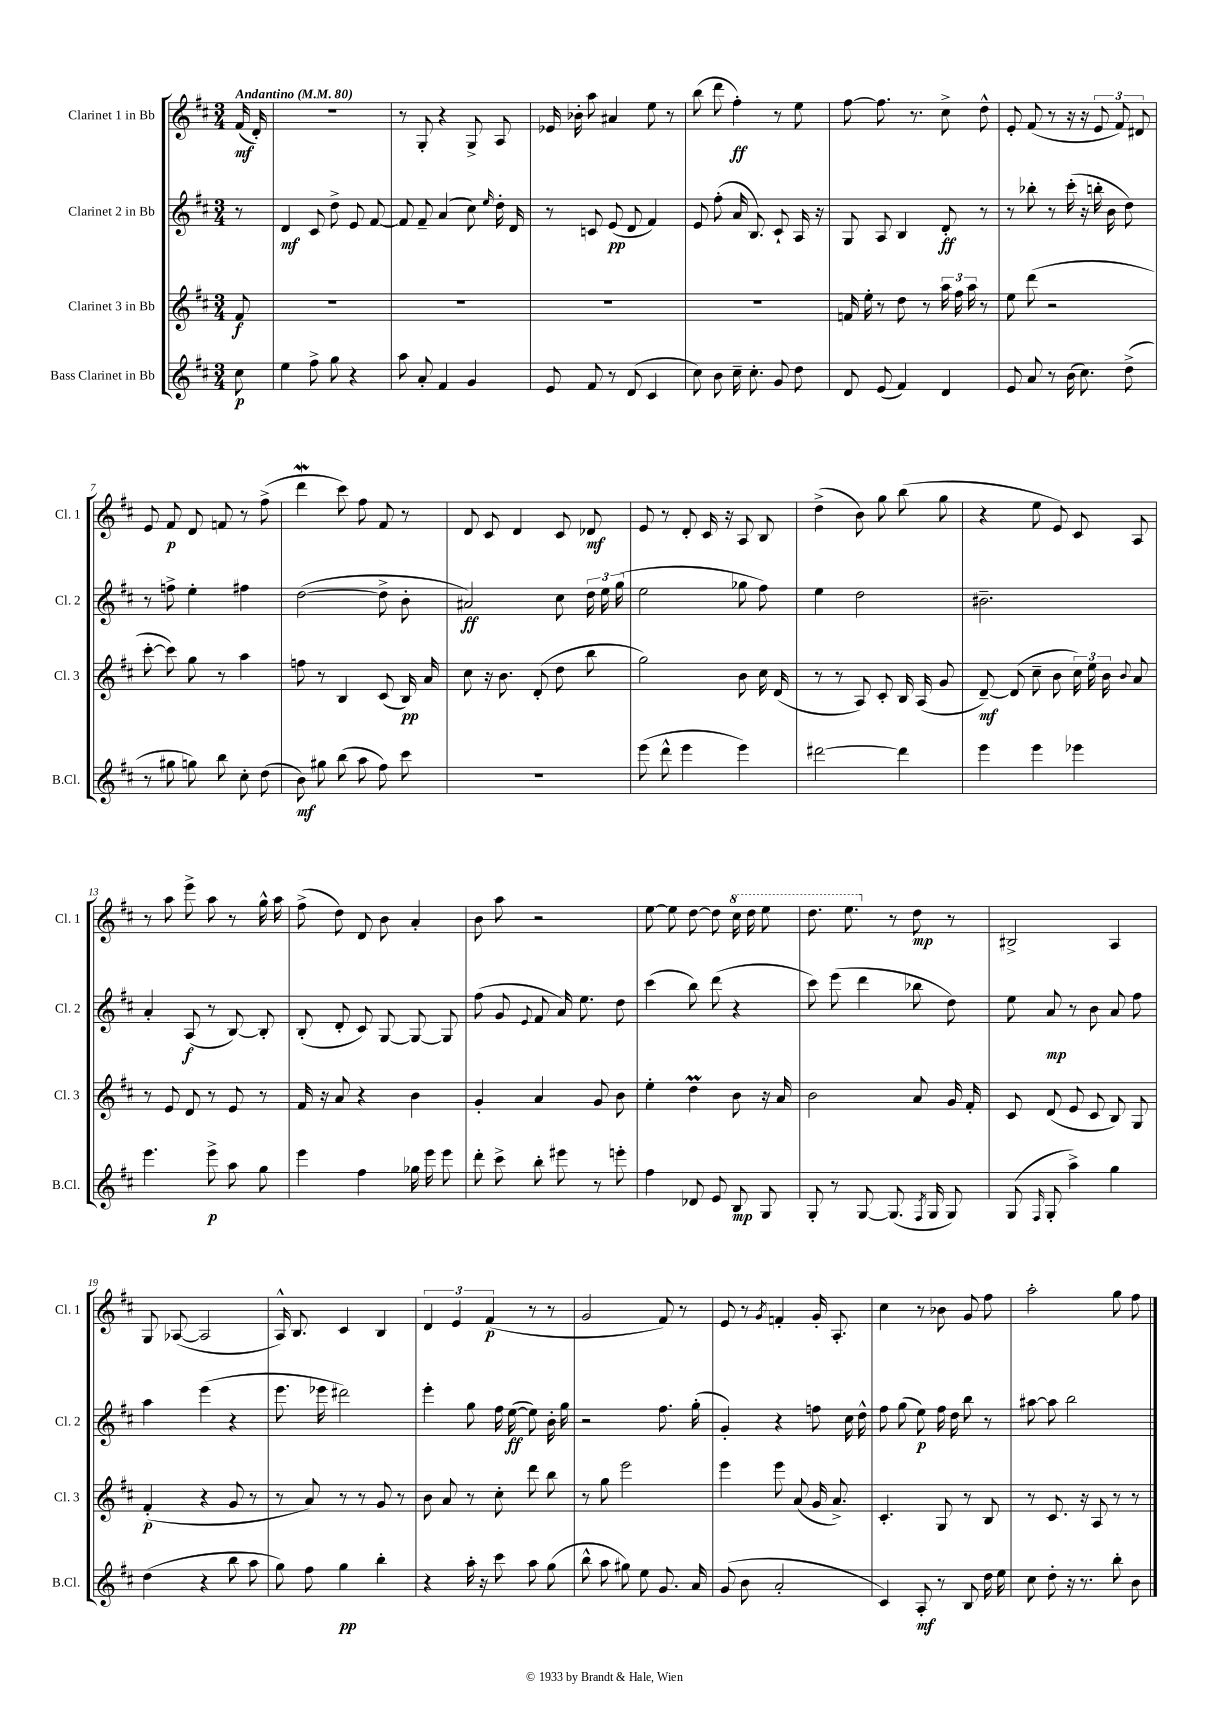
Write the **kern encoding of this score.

**kern	**dynam	**kern	**dynam	**kern	**dynam	**kern	**dynam
*part4	*part4	*part3	*part3	*part2	*part2	*part1	*part1
*staff4	*staff4	*staff3	*staff3	*staff2	*staff2	*staff1	*staff1
*I"Bass Clarinet in Bb	*	*I"Clarinet 3 in Bb	*	*I"Clarinet 2 in Bb	*	*I"Clarinet 1 in Bb	*
*I'B.Cl.	*	*I'Cl. 3	*	*I'Cl. 2	*	*I'Cl. 1	*
*clefG2	*	*clefG2	*	*clefG2	*	*clefG2	*
*k[f#c#]	*	*k[f#c#]	*	*k[f#c#]	*	*k[f#c#]	*
*M3/4	*	*M3/4	*	*M3/4	*	*M3/4	*
*MM80	*	*MM80	*	*MM80	*	*MM80	*
=	=	=	=	=	=	=	=
!	!	!	!	!	!	!LO:TX:a:B:t=Andantino	!
8cc#\	p	8f#/	f	8r	.	(16f#/	mf
.	.	.	.	.	.	16d'/)	.
=1	=1	=1	=1	=1	=1	=1	=1
4ee\	.	2.r	.	4d/	mf	2.r	.
8ff#^\	.	.	.	8c#/	.	.	.
8gg\	.	.	.	8dd^\	.	.	.
4r	.	.	.	8e/	.	.	.
.	.	.	.	[8f#/	.	.	.
=2	=2	=2	=2	=2	=2	=2	=2
8aa\	.	2.r	.	8f#/]	.	8r	.
8a'/	.	.	.	8f#~/	.	8G'/	.
4f#/	.	.	.	(4a/	.	4r	.
4g/	.	.	.	8cc#\)	.	8G^/	.
.	.	.	.	16qqee/	.	.	.
.	.	.	.	16dd'\	.	8A/	.
.	.	.	.	16d/	.	.	.
=3	=3	=3	=3	=3	=3	=3	=3
8e/	.	2.r	.	8r	.	16e-X/	.
.	.	.	.	.	.	16b-X'\	.
8f#/	.	.	.	8cn/	.	8aa\	.
8r	.	.	.	(8e/	pp	4a#X/	.
(8d/	.	.	.	8d/	.	.	.
4c#/	.	.	.	4f#/)	.	8ee\	.
.	.	.	.	.	.	8r	.
=4	=4	=4	=4	=4	=4	=4	=4
8cc#\)	.	2.r	.	8e/	.	(8bb\	.
8b\	.	.	.	(8ff#'\	.	8ddd\	.
16cc#~\	.	.	.	16a/	.	4ff#'\)	ff
8.cc#'\	.	.	.	8.B/)	.	.	.
8g/	.	.	.	8c#`/	.	8r	.
8dd\	.	.	.	16A/	.	8ee\	.
.	.	.	.	16r	.	.	.
=5	=5	=5	=5	=5	=5	=5	=5
8d/	.	16fn/	.	8G/	.	[8ff#\	.
.	.	16ee'\	.	.	.	.	.
(8e/	.	8r	.	8A/	.	8.ff#\]	.
4f#/)	.	8dd\	.	4B/	.	.	.
.	.	.	.	.	.	8.r	.
.	.	8r	.	.	.	.	.
4d/	.	24aa\	.	8d'/	ff	8cc#^\	.
.	.	24ff#\	.	.	.	.	.
.	.	24aa\	.	.	.	.	.
.	.	8r	.	8r	.	8dd^^\	.
=6	=6	=6	=6	=6	=6	=6	=6
8e/	.	8ee\	.	8r	.	8e'/	.
8a/	.	(8ddd\	.	8bb-X'\	.	(8f#/	.
8r	.	2r	.	8r	.	8r	.
(16b\	.	.	.	(16ccc#'\	.	16r	.
8.cc#\)	.	.	.	16r	.	16r	.
.	.	.	.	16bbn'\	.	12e/	.
.	.	.	.	16b\	.	.	.
.	.	.	.	.	.	12f#/)	.
(8dd^\	.	.	.	8dd\)	.	.	.
.	.	.	.	.	.	12d#X/	.
!!LO:LB:g=z
=7	=7	=7	=7	=7	=7	=7	=7
8r	.	[8ccc#'\	.	8r	.	8e/	.
8gg#X\	.	8ccc#\])	.	8ffn^\	.	8f#/	p
8ggn\)	.	8gg\	.	4ee'\	.	8d/	.
8bb\	.	8r	.	.	.	8fn/	.
8cc#'\	.	4aa\	.	4ff#X\	.	8r	.
(8dd\	.	.	.	.	.	(8ff#^\	.
=8	=8	=8	=8	=8	=8	=8	=8
8b\)	mf	8ffn\	.	([2dd\	.	4dddw\	.
8gg#X\	.	8r	.	.	.	.	.
(8bb\	.	4B/	.	.	.	8ccc#\)	.
8aa\	.	.	.	.	.	8ff#\	.
8ff#\)	.	(8c#/	.	8dd^\]	.	8f#/	.
8ccc#\	.	16B/)	pp	8b'\	.	8r	.
.	.	16a/	.	.	.	.	.
=9	=9	=9	=9	=9	=9	=9	=9
2.r	.	8cc#\	.	2a#X/)	ff	8d/	.
.	.	16r	.	.	.	8c#/	.
.	.	8.b\	.	.	.	.	.
.	.	.	.	.	.	4d/	.
.	.	(8d'/	.	.	.	.	.
.	.	8dd\	.	8cc#\	.	8c#/	.
.	.	8bb\	.	24dd\	.	8d-X/	mf
.	.	.	.	24ee\	.	.	.
.	.	.	.	(24gg\	.	.	.
=10	=10	=10	=10	=10	=10	=10	=10
(8eee\	.	2gg\)	.	2ee\	.	8e/	.
8ddd^^\	.	.	.	.	.	8r	.
4eee\	.	.	.	.	.	8d'/	.
.	.	.	.	.	.	16c#/	.
.	.	.	.	.	.	16r	.
4eee\)	.	8b\	.	8gg-X\	.	8A/	.
.	.	16cc#\	.	8ff#\)	.	8B/	.
.	.	(16d/	.	.	.	.	.
=11	=11	=11	=11	=11	=11	=11	=11
[2ddd#X\	.	8r	.	4ee\	.	(4dd^\	.
.	.	8r	.	.	.	.	.
.	.	8A/)	.	2dd\	.	8b\)	.
.	.	8c#'/	.	.	.	8gg\	.
4ddd#\]	.	16B/	.	.	.	(8bb\	.
.	.	(16A/	.	.	.	.	.
.	.	8g/	.	.	.	8gg\	.
=12	=12	=12	=12	=12	=12	=12	=12
4eee\	.	[8d~/)	mf	2.b#X~\	.	4r	.
.	.	(8d/]	.	.	.	.	.
4eee\	.	8cc#~\	.	.	.	8ee\	.
.	.	8b\	.	.	.	8e/)	.
4eee-X\	.	24cc#\)	.	.	.	8c#/	.
.	.	24ee\	.	.	.	.	.
.	.	24b\	.	.	.	.	.
.	.	8qqb/	.	.	.	.	.
.	.	8a/	.	.	.	8A/	.
!!LO:LB:g=z
=13	=13	=13	=13	=13	=13	=13	=13
4.eee\	.	8r	.	4a'/	.	8r	.
.	.	8e/	.	.	.	8aa\	.
.	.	8d/	.	(8A/	f	8eee^\	.
8eee^\	p	8r	.	8r	.	8aa\	.
8aa\	.	8e/	.	[8B/)	.	8r	.
8gg\	.	8r	.	8B'/]	.	16gg^^\	.
.	.	.	.	.	.	16aa\	.
=14	=14	=14	=14	=14	=14	=14	=14
4eee\	.	16f#/	.	(8B'/	.	(8ff#^\	.
.	.	16r	.	.	.	.	.
.	.	8a/	.	8d'/	.	8dd\)	.
4ff#\	.	4r	.	8c#/)	.	8d/	.
.	.	.	.	[8G/	.	8b\	.
16gg-X\	.	4b\	.	8G/_	.	4a'/	.
16eee\	.	.	.	.	.	.	.
8eee\	.	.	.	8G/]	.	.	.
=15	=15	=15	=15	=15	=15	=15	=15
8ddd'\	.	4g'/	.	(8ff#\	.	8b\	.
8ccc#^\	.	.	.	8g/	.	8aa\	.
.	.	.	.	8qqe/	.	.	.
8bb'\	.	4a/	.	8f#/	.	2r	.
8eee#X\	.	.	.	16a/)	.	.	.
.	.	.	.	8.ee\	.	.	.
8r	.	8g/	.	.	.	.	.
8eeen'\	.	8b\	.	8dd\	.	.	.
=16	=16	=16	=16	=16	=16	=16	=16
4ff#\	.	4ee'\	.	(4ccc#\	.	[8ee\	.
.	.	.	.	.	.	8ee\]	.
8d-X/	.	4ddM\	.	8bb\)	.	[8dd\	.
8e/	.	.	.	(8ddd\	.	8dd\]	.
*	*	*	*	*	*	*8va	*
8B/	mp	8b\	.	4r	.	16ccc#\	.
.	.	.	.	.	.	16ddd\	.
8G/	.	16r	.	.	.	8eee\	.
.	.	16a/	.	.	.	.	.
=17	=17	=17	=17	=17	=17	=17	=17
8G'/	.	2b\	.	8ccc#\)	.	8.ddd\	.
8r	.	.	.	(8eee\	.	.	.
.	.	.	.	.	.	8.eee\	.
[8G/	.	.	.	4ddd\	.	.	.
*	*	*	*	*	*	*X8va	*
(8.G/]	.	.	.	.	.	8r	.
.	.	8a/	.	8bb-X\	.	8dd\	mp
8qF#/	.	.	.	.	.	.	.
16G/	.	.	.	.	.	.	.
8G/)	.	16g/	.	8dd\)	.	8r	.
.	.	16f#'/	.	.	.	.	.
=18	=18	=18	=18	=18	=18	=18	=18
(8G/	.	8c#/	.	8ee\	.	2B#X^/	.
16qqF#/	.	.	.	.	.	.	.
8G'/	.	(8d/	.	8a/	mp	.	.
4aa^\)	.	8e/	.	8r	.	.	.
.	.	8c#/	.	8b\	.	.	.
4gg\	.	8B/)	.	8a/	.	4A/	.
.	.	8G/	.	8ff#\	.	.	.
!!LO:LB:g=z
=19	=19	=19	=19	=19	=19	=19	=19
(4dd\	.	(4f#'/	p	4aa\	.	8G/	.
.	.	.	.	.	.	([8A-X/	.
4r	.	4r	.	(4eee\	.	2A-/]	.
8bb\	.	8g/	.	4r	.	.	.
8aa\	.	8r	.	.	.	.	.
=20	=20	=20	=20	=20	=20	=20	=20
8gg\)	.	8r	.	8.eee\	.	16A^^/)	.
.	.	.	.	.	.	8.B/	.
8ff#\	.	8a/)	.	.	.	.	.
.	.	.	.	16eee-X\	.	.	.
4gg\	pp	8r	.	2ddd#X\)	.	4c#/	.
.	.	8r	.	.	.	.	.
4bb'\	.	8g/	.	.	.	4B/	.
.	.	8r	.	.	.	.	.
=21	=21	=21	=21	=21	=21	=21	=21
4r	.	8b\	.	4eee'\	.	6d/	.
.	.	8a/	.	.	.	.	.
.	.	.	.	.	.	6e/	.
16aa'\	.	8r	.	8gg\	.	.	.
16r	.	.	.	.	.	.	.
.	.	.	.	.	.	(6f#/	p
8ccc#\	.	8cc#'\	.	16ff#\	.	.	.
.	.	.	.	([16ee\	ff	.	.
8aa\	.	8ddd\	.	8ee\])	.	8r	.
(8gg\	.	8bb\	.	16b'\	.	8r	.
.	.	.	.	16gg\	.	.	.
=22	=22	=22	=22	=22	=22	=22	=22
8bb^^\	.	8r	.	2r	.	2g/	.
8aa\	.	8gg\	.	.	.	.	.
8gg#X\)	.	2eee\	.	.	.	.	.
8ee\	.	.	.	.	.	.	.
8.g/	.	.	.	8.ff#\	.	8f#/)	.
.	.	.	.	.	.	8r	.
16a/	.	.	.	(16gg'\	.	.	.
=23	=23	=23	=23	=23	=23	=23	=23
(8g/	.	4eee\	.	4g'/)	.	8e/	.
8b\	.	.	.	.	.	8r	.
.	.	.	.	.	.	8qg/	.
2a'/	.	8eee\	.	4r	.	4fn'/	.
.	.	(8a/	.	.	.	.	.
.	.	16g/	.	8ffn\	.	16g'/	.
.	.	8.a^/)	.	.	.	8.A'/	.
.	.	.	.	16cc#\	.	.	.
.	.	.	.	16dd^^\	.	.	.
=24	=24	=24	=24	=24	=24	=24	=24
4c#/)	.	4.c#'/	.	8ff#\	.	4cc#\	.
.	.	.	.	(8gg\	.	.	.
8A'/	mf	.	.	8ee\)	p	8r	.
8r	.	8G/	.	16ff#\	.	8b-X\	.
.	.	.	.	16dd\	.	.	.
8B/	.	8r	.	8bb\	.	8g/	.
16dd\	.	8B/	.	8r	.	8ff#\	.
16ee\	.	.	.	.	.	.	.
=25	=25	=25	=25	=25	=25	=25	=25
8cc#\	.	8r	.	[8aa#X\	.	2aa'\	.
8dd'\	.	8.c#/	.	8aa#\]	.	.	.
16r	.	.	.	2bb\	.	.	.
8.r	.	16r	.	.	.	.	.
.	.	8A/	.	.	.	.	.
8bb'\	.	8r	.	.	.	8gg\	.
8b\	.	8r	.	.	.	8ff#\	.
==	==	==	==	==	==	==	==
*-	*-	*-	*-	*-	*-	*-	*-
